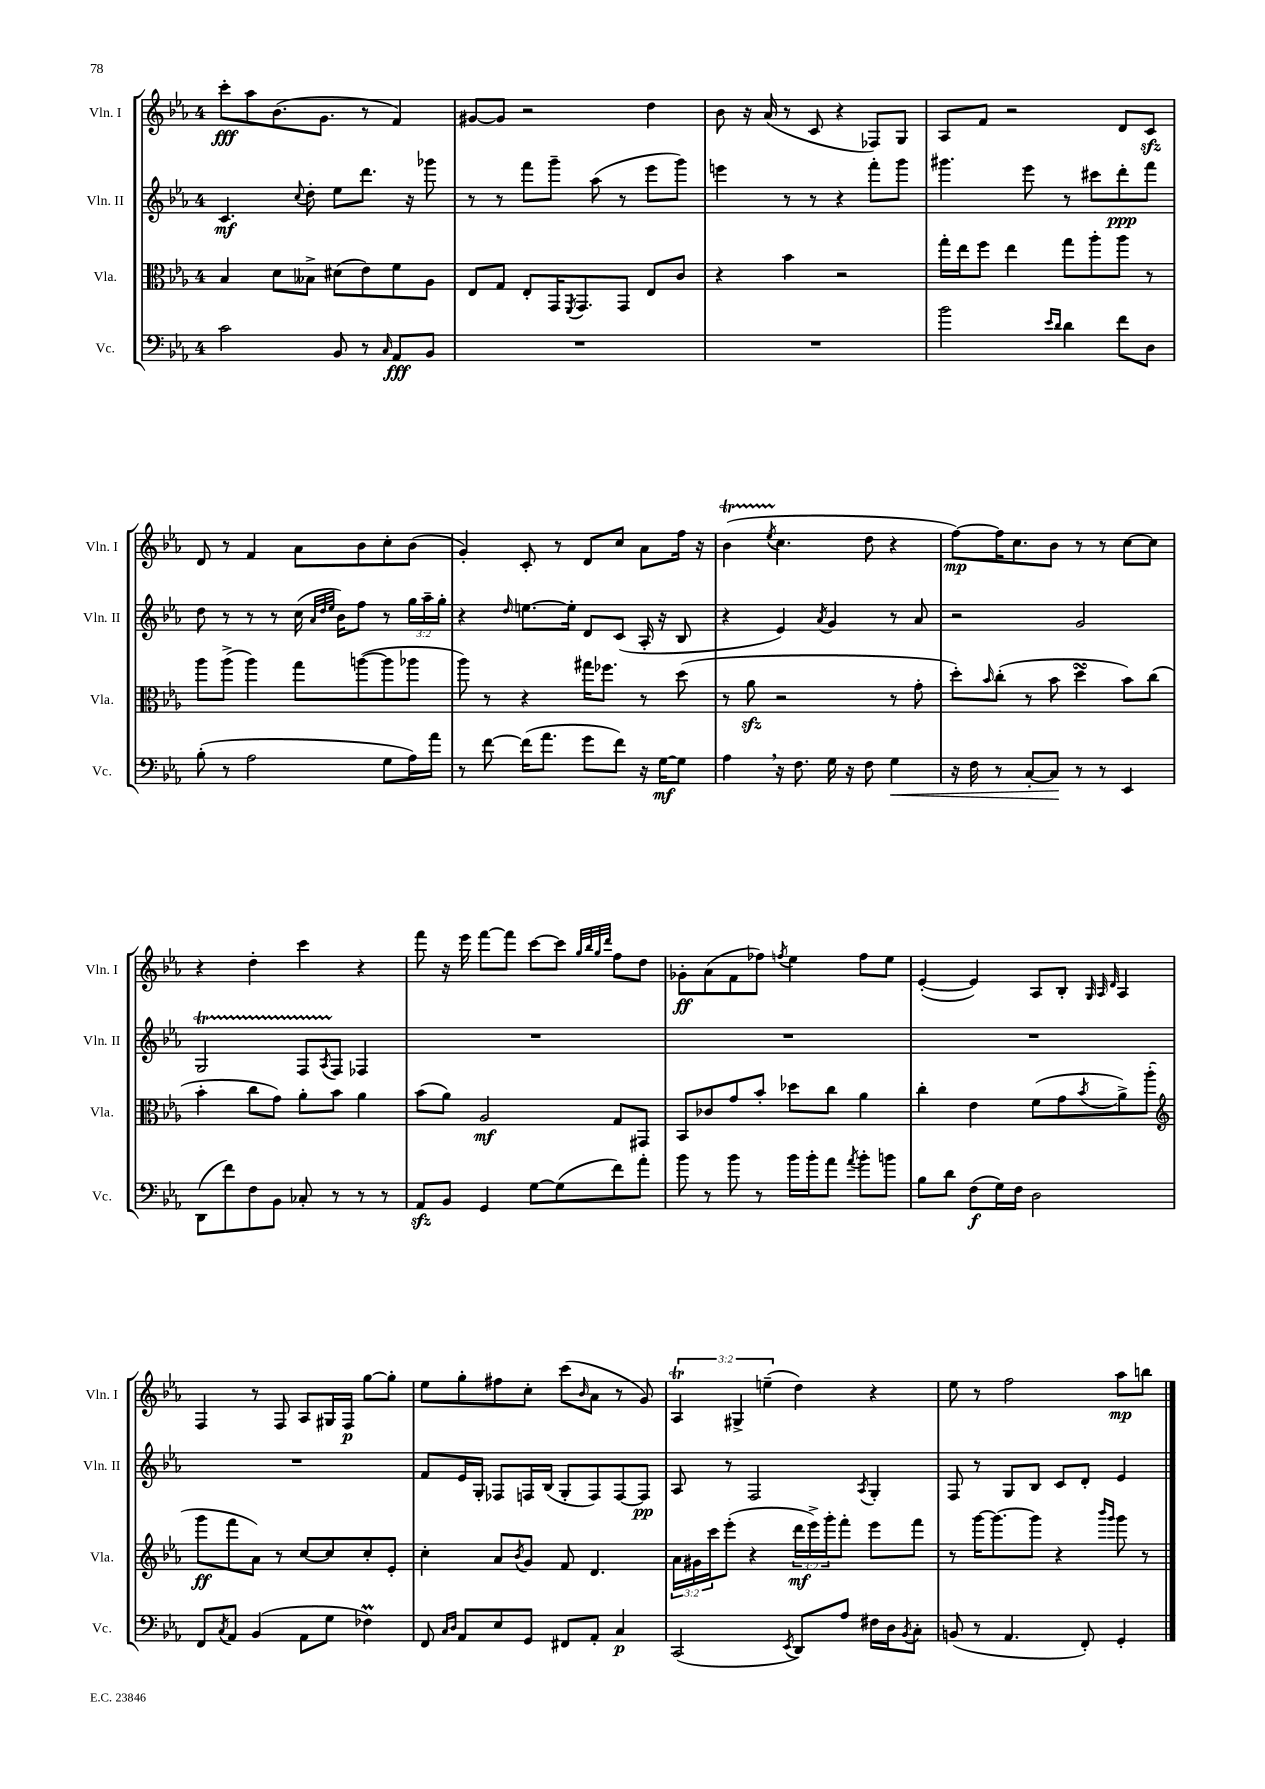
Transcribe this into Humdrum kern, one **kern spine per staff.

**kern	**dynam	**kern	**dynam	**kern	**dynam	**kern	**dynam
*part4	*part4	*part3	*part3	*part2	*part2	*part1	*part1
*staff4	*staff4	*staff3	*staff3	*staff2	*staff2	*staff1	*staff1
*I"Vc.	*	*I"Vla.	*	*I"Vln. II	*	*I"Vln. I	*
*I'Vc.	*	*I'Vla.	*	*I'Vln. II	*	*I'Vln. I	*
*clefF4	*	*clefC3	*	*clefG2	*	*clefG2	*
*k[b-e-a-]	*	*k[b-e-a-]	*	*k[b-e-a-]	*	*k[b-e-a-]	*
*M4/4	*	*M4/4	*	*M4/4	*	*M4/4	*
=22	=22	=22	=22	=22	=22	=22	=22
2c\	.	4B-/	.	4.c/	mf	8ccc'\L	fff
.	.	.	.	.	.	8aa-\	.
.	.	8d\L	.	.	.	(8.b-\	.
.	.	.	.	8qqcc/	.	.	.
.	.	8B--X^\J	.	8dd'\	.	.	.
.	.	.	.	.	.	8.g\J	.
8BB-/	.	(8d#X\L	.	8ee-\L	.	.	.
8r	.	8e-\)	.	8.ddd\J	.	8r	.
16qqC/	.	.	.	.	.	.	.
8AA-/L	fff	8f\	.	.	.	4f/)	.
.	.	.	.	16r	.	.	.
8BB-/J	.	8A-\J	.	8ggg-X\	.	.	.
=23	=23	=23	=23	=23	=23	=23	=23
1r	.	8E-/L	.	8r	.	[8g#X/L	.
.	.	8G/J	.	8r	.	8g#/J]	.
.	.	8E-'/L	.	8fff\L	.	2r	.
.	.	16GG/K	.	8ggg~\J	.	.	.
.	.	8qFF/	.	.	.	.	.
.	.	8.GG/	.	.	.	.	.
.	.	.	.	(8aa-\	.	.	.
.	.	8GG/J	.	8r	.	.	.
.	.	8E-/L	.	8eee-\L	.	4dd\	.
.	.	8c/J	.	8ggg\J)	.	.	.
=24	=24	=24	=24	=24	=24	=24	=24
1r	.	4r	.	4eeen\	.	8b-\	.
.	.	.	.	.	.	16r	.
.	.	.	.	.	.	(16a-/	.
.	.	4b-\	.	8r	.	8r	.
.	.	.	.	8r	.	8c/	.
.	.	2r	.	4r	.	4r	.
.	.	.	.	8fff'\L	.	8F-X/L)	.
.	.	.	.	8ggg\J	.	8G/J	.
=25	=25	=25	=25	=25	=25	=25	=25
2b-\	.	16gg'\LL	.	4.ggg#X\	.	8A-/L	.
.	.	16ee-\J	.	.	.	.	.
.	.	8ff\J	.	.	.	8f/J	.
.	.	4ee-\	.	.	.	2r	.
.	.	.	.	8eee-\	.	.	.
16qqe-/LL	.	.	.	.	.	.	.
16qqd/JJ	.	.	.	.	.	.	.
4d\	.	8gg\L	.	8r	.	.	.
.	.	8aa-'\	.	8ccc#X\L	.	.	.
8f\L	.	8aa-\J	.	8ddd'\	ppp	8d/L	.
8D\J	.	8r	.	8fff\J	.	8czz/J	.
!!LO:LB:g=z
=26	=26	=26	=26	=26	=26	=26	=26
(8B-'\	.	8aa-\L	.	8dd\	.	8d/	.
8r	.	(8aa-^\J	.	8r	.	8r	.
2A-\	.	4aa-\)	.	8r	.	4f/	.
.	.	.	.	8r	.	.	.
.	.	8gg\L	.	(16cc\	.	8a-\L	.
.	.	.	.	32qqa-/LLL	.	.	.
.	.	.	.	32qqdd/	.	.	.
.	.	.	.	32qqee-/JJJ	.	.	.
.	.	.	.	16b-\KL)	.	.	.
.	.	([8aan\	.	8ff\J	.	8b-\	.
8G\L	.	8aa\]	.	8r	.	8cc'\	.
16A-\L)	.	8aa-X\J	.	24gg\LL	.	(8b-\J	.
.	.	.	.	24aa-~\	.	.	.
16a-\JJ	.	.	.	.	.	.	.
.	.	.	.	24gg'\JJ	.	.	.
=27	=27	=27	=27	=27	=27	=27	=27
8r	.	8aa-\)	.	4r	.	4g'/)	.
[8f\	.	8r	.	.	.	.	.
.	.	.	.	16qqdd/	.	.	.
(16f\KL]	.	4r	.	[8.een\L	.	8c'/	.
8.a-\J	.	.	.	.	.	.	.
.	.	.	.	.	.	8r	.
.	.	.	.	16ee'\Jk]	.	.	.
8g\L	.	16gg#X\KL	.	8d/L	.	8d/L	.
.	.	8.ff-X\J	.	.	.	.	.
8f\J)	.	.	.	(8c/J	.	8cc/J	.
16r	.	8r	.	16A-'/	.	8a-\L	.
[16G\KL	mf	.	.	16r	.	.	.
8G\J]	.	(8dd\	.	8B-/	.	16ff\Jk	.
.	.	.	.	.	.	16r	.
=28	=28	=28	=28	=28	=28	=28	=28
4A-,\	.	8r	.	4r	.	(4b-T\	.
.	.	8a-zz\	.	.	.	.	.
.	.	.	.	.	.	8qee-/	.
16r	.	2r	.	4e-/)	.	4.cc\	.
8.F\	.	.	.	.	.	.	.
.	.	.	.	8qa-/	.	.	.
16G\	.	.	.	4g/	.	.	.
16r	.	.	.	.	.	.	.
8F\	.	.	.	.	.	8dd\	.
!	!LO:HP:b	!	!	!	!	!	!
4G\	<	8r	.	8r	.	4r	.
.	.	8g'\	.	8a-/	.	.	.
=29	=29	=29	=29	=29	=29	=29	=29
16r	.	8dd'\L)	.	2r	.	[8ff\L)	mp
16F\	.	.	.	.	.	.	.
.	.	16qqb-/	.	.	.	.	.
8r	.	(8cc'\J	.	.	.	16ff\K]	.
.	.	.	.	.	.	8.cc\	.
[8C'/L	.	8r	.	.	.	.	.
8C/J]	.	8b-\	.	.	.	8b-\J	.
8r	[	4ddsSsS\	.	2g/	.	8r	.
8r	.	.	.	.	.	8r	.
4EE-/	.	8b-\L)	.	.	.	[8cc\L	.
.	.	(8cc\J	.	.	.	8cc\J]	.
!!LO:LB:g=z
=30	=30	=30	=30	=30	=30	=30	=30
(8DD\L	.	4b-'\	.	2Gt/	.	4r	.
8f\)	.	.	.	.	.	.	.
8F\	.	8cc\L	.	.	.	4dd'\	.
8BB-\J	.	8g\J)	.	.	.	.	.
8C-X'/	.	8a-'\L	.	8FTTT/L	.	4ccc\	.
.	.	.	.	8qA-/	.	.	.
8r	.	8b-\J	.	8F/J	.	.	.
8r	.	4a-\	.	4F-X/	.	4r	.
8r	.	.	.	.	.	.	.
=31	=31	=31	=31	=31	=31	=31	=31
8AA-zz/L	.	(8b-\L	.	1r	.	8fff\	.
8BB-/J	.	8a-\J)	.	.	.	16r	.
.	.	.	.	.	.	16eee-\	.
4GG/	.	2A-/	mf	.	.	[8fff\L	.
.	.	.	.	.	.	8fff\J]	.
[8G\L	.	.	.	.	.	[8ccc\L	.
(8G\]	.	.	.	.	.	8ccc\J]	.
.	.	.	.	.	.	32qqgg/LLL	.
.	.	.	.	.	.	32qqbb-/	.
.	.	.	.	.	.	32qqgg/	.
.	.	.	.	.	.	32qqddd/JJJ	.
8f\)	.	8G/L	.	.	.	8ff\L	.
8a-'\J	.	8GG#X/J	.	.	.	8dd\J	.
=32	=32	=32	=32	=32	=32	=32	=32
8b-\	.	8BB-/L	.	1r	.	8g-X'\L	ff
8r	.	8c-X/	.	.	.	(8a-\	.
8b-\	.	8g/	.	.	.	8f\	.
8r	.	8b-'/J	.	.	.	8ff-X\J)	.
.	.	.	.	.	.	8qffn/	.
16b-\LL	.	8dd-X\L	.	.	.	4ee-\	.
16b-'\J	.	.	.	.	.	.	.
8a-\J	.	8cc\J	.	.	.	.	.
8qa-/	.	.	.	.	.	.	.
8b-'\L	.	4a-\	.	.	.	8ff\L	.
8bn\J	.	.	.	.	.	8ee-\J	.
=33	=33	=33	=33	=33	=33	=33	=33
8B-\L	.	4cc'\	.	1r	.	([4e-'/	.
8d\J	.	.	.	.	.	.	.
(8F\L	f	4e-\	.	.	.	4e-/])	.
16G\L)	.	.	.	.	.	.	.
16F\JJ	.	.	.	.	.	.	.
2D\	.	(8f\L	.	.	.	8A-/L	.
.	.	8g\	.	.	.	8B-'/J	.
.	.	.	.	.	.	32qqG/	.
.	.	.	.	.	.	32qqA-/	.
.	.	8qb-/	.	.	.	32qqd/	.
.	.	8a-^\)	.	.	.	4A-/	.
.	.	(8aa-'\J	.	.	.	.	.
!!LO:LB:g=z
=34	=34	=34	=34	=34	=34	=34	=34
*	*	*clefG2	*	*	*	*	*
8FF/L	.	8ggg\L	ff	1r	.	4F/	.
8qC/	.	.	.	.	.	.	.
8AA-/J	.	8fff\	.	.	.	.	.
(4BB-/	.	8a-\J)	.	.	.	8r	.
.	.	8r	.	.	.	8F/	.
8AA-\L	.	[8cc/L	.	.	.	8A-/L	.
8G\J	.	8cc/]	.	.	.	16G#X/L	.
.	.	.	.	.	.	16F/JJ	p
4F-XM\)	.	8cc'/	.	.	.	[8gg\L	.
.	.	8e-'/J	.	.	.	8gg'\J]	.
=35	=35	=35	=35	=35	=35	=35	=35
8FF/	.	4cc'\	.	8f/L	.	8ee-\L	.
16qqC/LL	.	.	.	.	.	.	.
16qqD/JJ	.	.	.	.	.	.	.
8AA-/L	.	.	.	16e-/L	.	8gg'\	.
.	.	.	.	16G'/JJ	.	.	.
8E-/	.	8a-/L	.	8F-X/L	.	8ff#X\	.
.	.	8qb-/	.	.	.	.	.
8GG/J	.	8g/J	.	16Fn/L	.	8cc'\J	.
.	.	.	.	(16B-/JJ	.	.	.
8FF#X/L	.	8f/	.	8G'/L	.	(8ccc\L	.
.	.	.	.	.	.	16qqb-/	.
8AA-'/J	.	4.d/	.	8F/)	.	8a-\J	.
4C/	p	.	.	[8F/	.	8r	.
.	.	.	.	8F/J]	pp	8g/)	.
=36	=36	=36	=36	=36	=36	=36	=36
(2CC/	.	24a-\LL	.	8A-/	.	6A-T/	.
.	.	24g#X\	.	.	.	.	.
.	.	24ccc\J	.	.	.	.	.
.	.	(8eee-'\J	.	8r	.	.	.
.	.	.	.	.	.	6G#X^/	.
.	.	4r	.	2F/	.	.	.
.	.	.	.	.	.	(6een~\	.
8qEE-/	.	.	.	.	.	.	.
8DD/L)	.	24ddd\LL	mf	.	.	4dd\)	.
.	.	24eee-^\)	.	.	.	.	.
.	.	24ggg'\J	.	.	.	.	.
8A-/J	.	8fff'\J	.	.	.	.	.
.	.	.	.	8qA-/	.	.	.
16F#X\LL	.	8eee-\L	.	4G'/	.	4r	.
16D\J	.	.	.	.	.	.	.
8qBB-/	.	.	.	.	.	.	.
8C'\J	.	8fff\J	.	.	.	.	.
=37	=37	=37	=37	=37	=37	=37	=37
(8BBn/	.	8r	.	8F/	.	8ee-\	.
8r	.	[16ggg\KL	.	8r	.	8r	.
.	.	8.ggg\_	.	.	.	.	.
4.AA-/	.	.	.	8G/L	.	2ff\	.
.	.	8ggg\J]	.	8B-/J	.	.	.
.	.	4r	.	8c/L	.	.	.
8FF'/)	.	.	.	8d'/J	.	.	.
.	.	16qqbbb-/LL	.	.	.	.	.
.	.	16qqggg/JJ	.	.	.	.	.
4GG'/	.	8ggg\	.	4e-/	.	8aa-\L	mp
.	.	8r	.	.	.	8bbn\J	.
==	==	==	==	==	==	==	==
*-	*-	*-	*-	*-	*-	*-	*-
